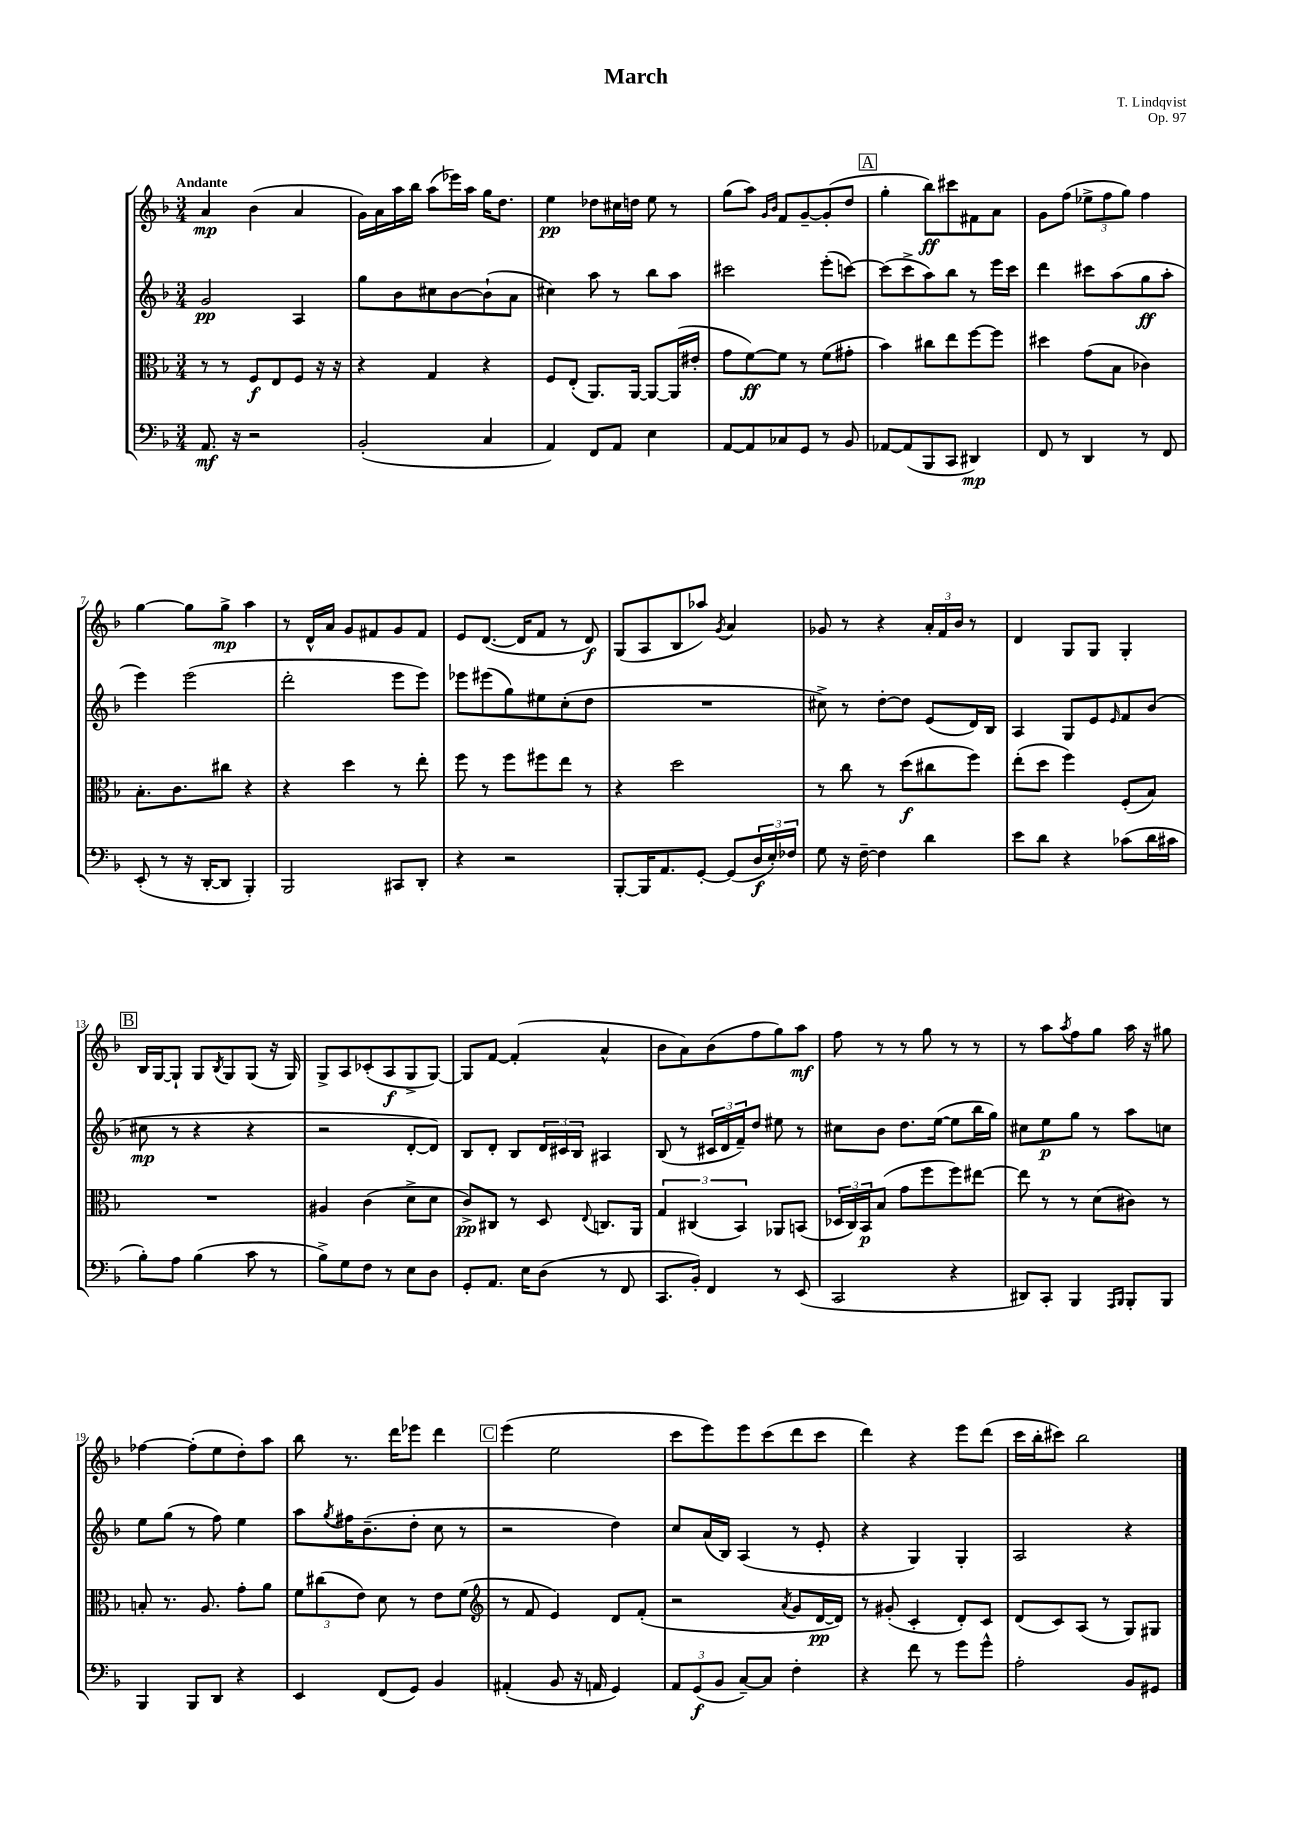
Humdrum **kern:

**kern	**dynam	**kern	**dynam	**kern	**dynam	**kern	**dynam
*part4	*part4	*part3	*part3	*part2	*part2	*part1	*part1
*staff4	*staff4	*staff3	*staff3	*staff2	*staff2	*staff1	*staff1
*clefF4	*	*clefC3	*	*clefG2	*	*clefG2	*
*k[b-]	*	*k[b-]	*	*k[b-]	*	*k[b-]	*
*M3/4	*	*M3/4	*	*M3/4	*	*M3/4	*
=1	=1	=1	=1	=1	=1	=1	=1
!	!	!	!	!	!	!LO:TX:a:B:t=Andante	!
8.AA/	mf	8r	.	2g/	pp	4a/	mp
.	.	8r	.	.	.	.	.
16r	.	.	.	.	.	.	.
2r	.	8F/L	f	.	.	(4b-\	.
.	.	8E/	.	.	.	.	.
.	.	8F/J	.	4A/	.	4a/	.
.	.	16r	.	.	.	.	.
.	.	16r	.	.	.	.	.
=2	=2	=2	=2	=2	=2	=2	=2
(2BB-'/	.	4r	.	8gg\L	.	16g\LL)	.
.	.	.	.	.	.	16a\	.
.	.	.	.	8b-\	.	16aa\	.
.	.	.	.	.	.	16bb-\JJ	.
.	.	4G/	.	8cc#X\	.	(8aa\L	.
.	.	.	.	[8b-\	.	16eee-X\L)	.
.	.	.	.	.	.	16aa\JJ	.
4C/	.	4r	.	(8b-`\]	.	16gg\KL	.
.	.	.	.	.	.	8.dd\J	.
.	.	.	.	8a\J	.	.	.
=3	=3	=3	=3	=3	=3	=3	=3
4AA/)	.	8F/L	.	4cc#X\)	.	4ee\	pp
.	.	(8E'/J	.	.	.	.	.
8FF/L	.	8.AA/L)	.	8aa\	.	8dd-X\L	.
8AA/J	.	.	.	8r	.	16cc#X\L	.
.	.	[16AA/Jk	.	.	.	16ddn\JJ	.
4E\	.	8AA/L_	.	8bb-\L	.	8ee\	.
.	.	(16AA/L]	.	8aa\J	.	8r	.
.	.	16e#X'/JJ	.	.	.	.	.
=4	=4	=4	=4	=4	=4	=4	=4
[8AA/L	.	8g\L	.	2ccc#X\	.	(8gg\L	.
8AA/]	.	[8f\)	ff	.	.	8aa\J)	.
.	.	.	.	.	.	16qqg/LL	.
.	.	.	.	.	.	16qqb-/JJ	.
8C-X/	.	8f\J]	.	.	.	8f/L	.
8GG/J	.	8r	.	.	.	[8g~/	.
8r	.	(8f\L	.	(8eee'\L	.	(8g'/]	.
8BB-/	.	8g#X'\J	.	[8cccn\J)	.	8dd/J	.
!!LO:REH:place=s1:t=A
=5	=5	=5	=5	=5	=5	=5	=5
[8AA-X/L	.	4b-\)	.	(8ccc\L]	.	4gg'\	.
(8AA-/]	.	.	.	8ccc^\	.	.	.
8BBB-/	.	8cc#X\L	.	8aa\)	.	8bb-\L)	ff
8CC/J	.	8ee\	.	8bb-\J	.	8ccc#X\	.
4DD#X/)	mp	[8ff\	.	8r	.	8f#X\	.
.	.	8ff\J]	.	16eee\LL	.	8a\J	.
.	.	.	.	16ccc\JJ	.	.	.
=6	=6	=6	=6	=6	=6	=6	=6
8FF/	.	4dd#X\	.	4ddd\	.	8g\L	.
8r	.	.	.	.	.	(8ff\J	.
4DD/	.	(8g\L	.	8ccc#X\L	.	12ee-X^\L	.
.	.	.	.	.	.	12ff\	.
.	.	8B-\J	.	(8aa\	.	.	.
.	.	.	.	.	.	12gg\J)	.
8r	.	4c-X\)	.	8gg\	ff	4ff\	.
8FF/	.	.	.	8aa'\J	.	.	.
!!LO:LB:g=z
=7	=7	=7	=7	=7	=7	=7	=7
(8EE'/	.	8.B-'\L	.	4eee\)	.	[4gg\	.
8r	.	.	.	.	.	.	.
.	.	8.c\	.	.	.	.	.
16r	.	.	.	(2eee\	.	8gg\L]	.
[16DD'/KL	.	.	.	.	.	.	.
8DD/J]	.	8cc#X\J	.	.	.	8gg^\J	mp
4BBB-'/)	.	4r	.	.	.	4aa\	.
=8	=8	=8	=8	=8	=8	=8	=8
2BBB-/	.	4r	.	2ddd'\	.	8r	.
.	.	.	.	.	.	16d^^/LL	.
.	.	.	.	.	.	16a/JJ	.
.	.	4dd\	.	.	.	8g/L	.
.	.	.	.	.	.	8f#X/	.
8CC#X/L	.	8r	.	8eee\L	.	8g/	.
8DD'/J	.	8ee'\	.	8eee\J)	.	8f#/J	.
=9	=9	=9	=9	=9	=9	=9	=9
4r	.	8ff\	.	8eee-X\L	.	8e/L	.
.	.	8r	.	(8eee#X\	.	([8.d/J	.
2r	.	8ff\L	.	8gg\)	.	.	.
.	.	.	.	.	.	16d/KL]	.
.	.	8ff#X\	.	8ee#X\	.	8f/J	.
.	.	8ee\J	.	(8cc'\	.	8r	.
.	.	8r	.	8dd\J	.	8d/)	f
=10	=10	=10	=10	=10	=10	=10	=10
[8BBB-'/L	.	4r	.	2.r	.	(8G/L	.
16BBB-/K]	.	.	.	.	.	8A/	.
8.AA/	.	.	.	.	.	.	.
.	.	2dd\	.	.	.	8B-/	.
[8GG'/J	.	.	.	.	.	8aa-X/J)	.
.	.	.	.	.	.	8qg/	.
(8GG/L]	.	.	.	.	.	4a/	.
24D/L	f	.	.	.	.	.	.
24E'/)	.	.	.	.	.	.	.
24F-X/JJ	.	.	.	.	.	.	.
=11	=11	=11	=11	=11	=11	=11	=11
8G\	.	8r	.	8cc#X^\)	.	8g-X/	.
16r	.	8cc\	.	8r	.	8r	.
[16F~\	.	.	.	.	.	.	.
4F\]	.	8r	.	[8dd'\L	.	4r	.
.	.	(8dd\L	f	8dd\J]	.	.	.
4d\	.	8cc#X\	.	(8e/L	.	24a'/LL	.
.	.	.	.	.	.	24f/	.
.	.	.	.	.	.	24b-/JJ	.
.	.	8ff\J)	.	16d/L)	.	8r	.
.	.	.	.	16B-/JJ	.	.	.
=12	=12	=12	=12	=12	=12	=12	=12
8e\L	.	(8ee'\L	.	4A/	.	4d/	.
8d\J	.	8dd\J	.	.	.	.	.
4r	.	4ff\)	.	8G/L	.	8G/L	.
.	.	.	.	8e/	.	8G/J	.
.	.	.	.	16qqe/	.	.	.
(8c-X\L	.	(8F'/L	.	8f/	.	4G'/	.
16d\L	.	8B-/J)	.	(8b-/J	.	.	.
16c#X\JJ	.	.	.	.	.	.	.
!!LO:LB:g=z
!!LO:REH:place=s1:t=B
=13	=13	=13	=13	=13	=13	=13	=13
8B-'\L)	.	2.r	.	8cc#X\	mp	16B-/LL	.
.	.	.	.	.	.	[16G/J	.
8A\J	.	.	.	8r	.	8G`/J]	.
(4B-\	.	.	.	4r	.	8G/L	.
.	.	.	.	.	.	8qB-/	.
.	.	.	.	.	.	8G/	.
8c\	.	.	.	4r	.	(8G/J	.
8r	.	.	.	.	.	16r	.
.	.	.	.	.	.	16G/)	.
=14	=14	=14	=14	=14	=14	=14	=14
8B-^\L)	.	4A#X/	.	2r	.	8G^/L	.
8G\	.	.	.	.	.	8A/	.
8F\J	.	(4c\	.	.	.	(8c-X'/	.
8r	.	.	.	.	.	8A/	f
8E\L	.	8d^\L	.	[8d'/L	.	8G^/	.
8D\J	.	8d\J	.	8d/J])	.	[8G/J)	.
=15	=15	=15	=15	=15	=15	=15	=15
8GG'/L	.	8c^/L)	pp	8B-/L	.	8G/L]	.
8.AA/J	.	8C#X/J	.	8d'/J	.	[8f/J	.
.	.	8r	.	8B-/L	.	(4f'/]	.
16E\KL	.	.	.	.	.	.	.
(8D\J	.	8D/	.	24d/L	.	.	.
.	.	.	.	24c#X/	.	.	.
.	.	.	.	24B-/JJ	.	.	.
.	.	8qqE/	.	.	.	.	.
8r	.	8.Cn/L	.	4A#X/	.	4a^^/	.
8FF/	.	.	.	.	.	.	.
.	.	16AA/Jk	.	.	.	.	.
=16	=16	=16	=16	=16	=16	=16	=16
8.CC/L	.	6G/	.	(8B-/	.	8b-\L	.
.	.	.	.	8r	.	8a\)	.
.	.	(6C#X/	.	.	.	.	.
16BB-'/Jk)	.	.	.	.	.	.	.
4FF/	.	.	.	24c#X/LL	.	(8b-\	.
.	.	.	.	24d/	.	.	.
.	.	6BB-/)	.	24f~/J)	.	.	.
.	.	.	.	8dd/J	.	8ff\	.
8r	.	8AA-X/L	.	8ee#X\	.	8gg\)	.
(8EE/	.	(8BBn/J	.	8r	.	8aa\J	mf
=17	=17	=17	=17	=17	=17	=17	=17
2CC/	.	24D-X/LL	.	8cc#X\L	.	8ff\	.
.	.	24C/)	.	.	.	.	.
.	.	24BB-/J	p	.	.	.	.
.	.	(8B-/J	.	8b-\J	.	8r	.
.	.	8g\L	.	8.dd\L	.	8r	.
.	.	8ff\	.	.	.	8gg\	.
.	.	.	.	([16ee\Jk	.	.	.
4r	.	8ff\)	.	8ee\L]	.	8r	.
.	.	[8ee#X\J	.	16bb-\L	.	8r	.
.	.	.	.	16gg\JJ)	.	.	.
=18	=18	=18	=18	=18	=18	=18	=18
8DD#X/L)	.	8ee#\]	.	8cc#X\L	.	8r	.
8CC'/J	.	8r	.	8ee\	p	8aa\L	.
.	.	.	.	.	.	8qaa/	.
4BBB-/	.	8r	.	8gg\J	.	8ff\	.
.	.	(8d\L	.	8r	.	8gg\J	.
16qqAAA/LL	.	.	.	.	.	.	.
16qqBBB-/JJ	.	.	.	.	.	.	.
8BBB-'/L	.	8c#X\J)	.	8aa\L	.	16aa\	.
.	.	.	.	.	.	16r	.
8BBB-/J	.	8r	.	8ccn\J	.	8gg#X\	.
!!LO:LB:g=z
=19	=19	=19	=19	=19	=19	=19	=19
4BBB-/	.	8Bn'/	.	8ee\L	.	[4ff-X\	.
.	.	8.r	.	(8gg\J	.	.	.
8BBB-/L	.	.	.	8r	.	(8ff-'\L]	.
.	.	8.A/	.	.	.	.	.
8DD/J	.	.	.	8ff\)	.	8ee\	.
4r	.	8g'\L	.	4ee\	.	8dd'\)	.
.	.	8a\J	.	.	.	8aa\J	.
=20	=20	=20	=20	=20	=20	=20	=20
4EE/	.	12f\L	.	8aa\L	.	8bb-\	.
.	.	(12cc#X\	.	.	.	.	.
.	.	.	.	8qgg/	.	.	.
.	.	.	.	16ff#X\K	.	8.r	.
.	.	12e\J)	.	.	.	.	.
.	.	.	.	(8.b-~\	.	.	.
(8FF/L	.	8d\	.	.	.	.	.
.	.	.	.	.	.	16ddd\KL	.
8GG/J)	.	8r	.	8dd'\J	.	8eee-X\J	.
4BB-/	.	8e\L	.	8cc\	.	4ddd\	.
.	.	(8f\J	.	8r	.	.	.
!!LO:REH:place=s1:t=C
=21	=21	=21	=21	=21	=21	=21	=21
*	*	*clefG2	*	*	*	*	*
(4AA#X'/	.	8r	.	2r	.	(4eee\	.
.	.	8f/	.	.	.	.	.
8BB-/	.	4e/)	.	.	.	2ee\	.
16r	.	.	.	.	.	.	.
16AAn/	.	.	.	.	.	.	.
4GG/)	.	8d/L	.	4dd\)	.	.	.
.	.	(8f'/J	.	.	.	.	.
=22	=22	=22	=22	=22	=22	=22	=22
12AA/L	.	2r	.	8cc/L	.	8ccc\L	.
(12GG/	f	.	.	.	.	.	.
.	.	.	.	(16a/L	.	8eee\)	.
12BB-/J	.	.	.	.	.	.	.
.	.	.	.	16B-/JJ)	.	.	.
[8C~/L)	.	.	.	(4A/	.	8eee\	.
8C/J]	.	.	.	.	.	(8ccc\	.
.	.	8qa/	.	.	.	.	.
4F'\	.	8g/L	.	8r	.	8ddd\	.
.	.	[16d/L	pp	8e'/	.	8ccc\J	.
.	.	16d/JJ])	.	.	.	.	.
=23	=23	=23	=23	=23	=23	=23	=23
4r	.	8r	.	4r	.	4ddd\)	.
.	.	(8g#X'/	.	.	.	.	.
8f\	.	4c'/	.	4G/)	.	4r	.
8r	.	.	.	.	.	.	.
8g\L	.	8d'/L)	.	4G'/	.	8eee\L	.
8g^^\J	.	8c/J	.	.	.	(8ddd\J	.
=24	=24	=24	=24	=24	=24	=24	=24
2A'\	.	(8d/L	.	2A/	.	16ccc\LL	.
.	.	.	.	.	.	16bb-'\J	.
.	.	8c/)	.	.	.	8ccc#X\J)	.
.	.	(8A/J	.	.	.	2bb-\	.
.	.	8r	.	.	.	.	.
8BB-/L	.	8G/L)	.	4r	.	.	.
8GG#X/J	.	8G#X/J	.	.	.	.	.
==	==	==	==	==	==	==	==
*-	*-	*-	*-	*-	*-	*-	*-
